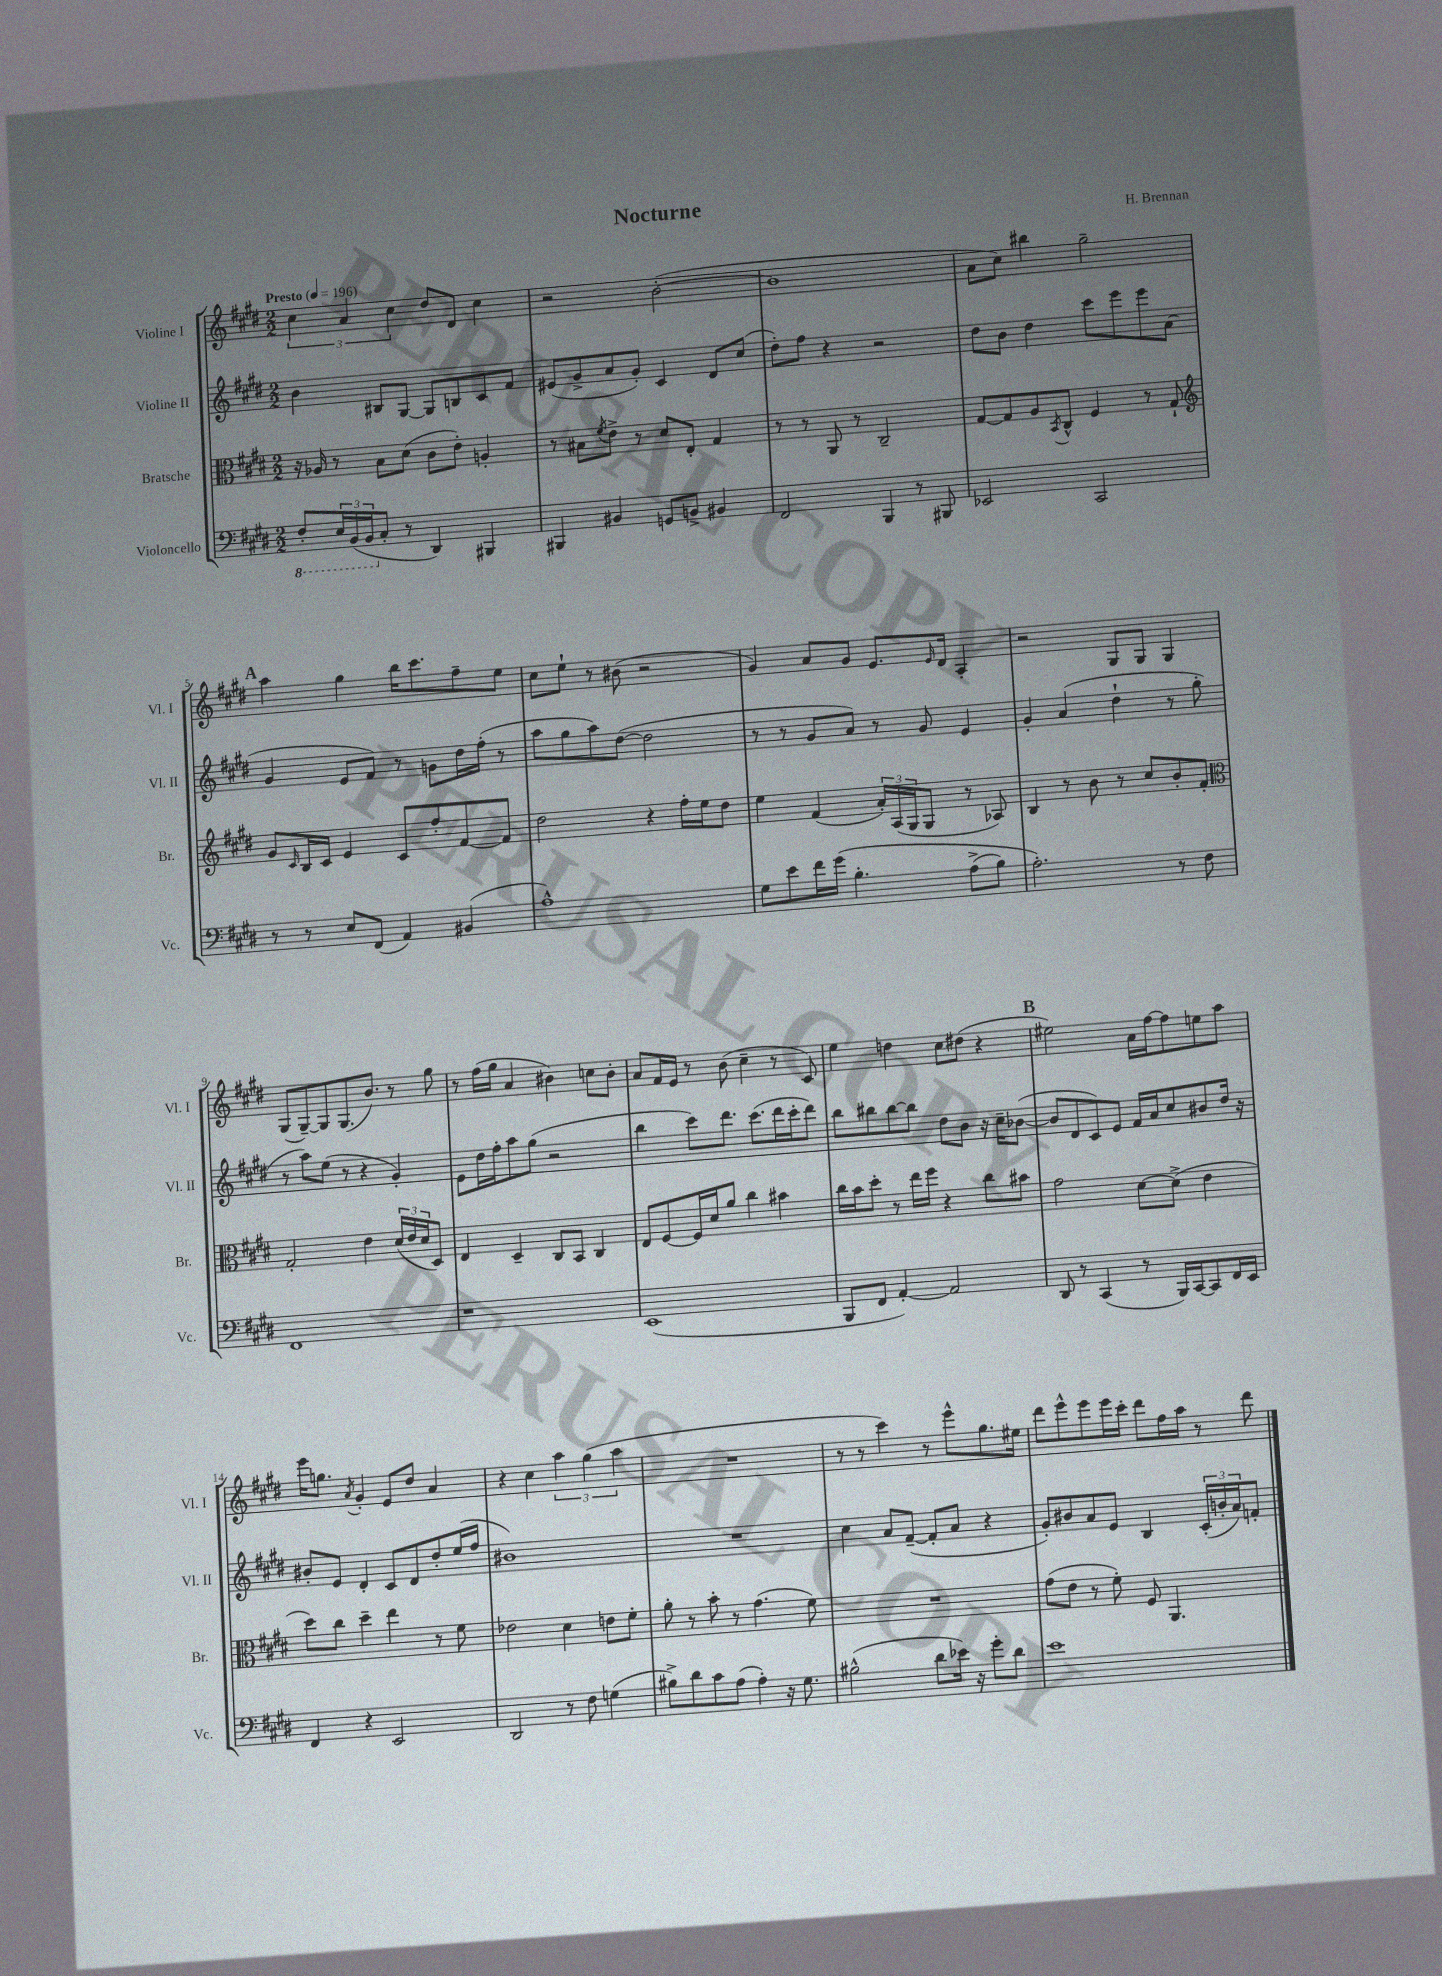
\header { title = "Nocturne" composer = "H. Brennan" }
<<
\new StaffGroup <<
\new Staff = "s0" \with { instrumentName = "Violine I" shortInstrumentName = "Vl. I" } {
    \clef treble \key e \major \numericTimeSignature \time 2/2 \tempo "Presto" 4 = 196
    \tuplet 3/2 { cis''4 a'4 cis''4 } dis''8 dis'8 cis''4 |
    r2 b'2~-.( |
    b'1 |
    a'8 cis''8) bis''4 gis''2-- |
    \mark \markup { \bold "A" } a''4 gis''4 b''16 cis'''8. fis''8-- e''8 |
    cis''8 e''8-! r8 bis'8( r2 |
    gis'4) a'8 gis'8 e'8. \grace { e'16 } dis'16 a4-. |
    r2 gis8 gis8 gis4 |
    gis8( gis8~--) gis8 gis8.( b'8.) r8 gis''8 |
    r8 fis''16( gis''16 a'4 bis'4) c''8 bis'8-. |
    a'8 fis'16 e'16 r8 b'8( cis''4-- r8 cis'8) |
    e''4 d''4 cis''8 dis''8( r4 |
    \mark \markup { \bold "B" } eis''2) a'16 fis''16~ fis''8 e''8 a''8 |
    e'''16 g''8. \acciaccatura { a'8 } gis'4-. e'8 dis''8 a'4 |
    r4 cis''4 \tuplet 3/2 { a''4 gis''4( a''4 } |
    R1 |
    r8 r8 cis'''4) r8 e'''8-^ gis''8. eis''16 |
    dis'''8 e'''8-^ e'''8 e'''16 cis'''16-. dis'''8 fis''16 a''16 r8 dis'''8 \bar "|." |
}
\new Staff = "s1" \with { instrumentName = "Violine II" shortInstrumentName = "Vl. II" } {
    \clef treble \key e \major \numericTimeSignature \time 2/2
    b'4 bis8 gis8~ gis8 b8 cis'8 fis'8 |
    eis'8( gis'8-> a'8 gis'8-.) cis'4 dis'8 cis''8( |
    dis''8-.) fis''8 r4 r2 |
    dis''8 b'8 dis''4 cis'''8 e'''8 e'''8 a'8( |
    \mark \markup { \bold "A" } gis'4 e'8 fis'8) r8 g'8 dis''16 fis''16-.( r8 |
    a''8 gis''8 a''8) dis''8~( dis''2 |
    r8 r8 gis'8 a'8) r8 gis'8 e'4 |
    gis'4-. a'4( dis''4-! r8 gis''8-. |
    r8 a''8) e''8( r8 r4 gis'4-.) |
    e'8 dis''16 fis''16-. a''8 gis''8( r2 |
    b''4 cis'''8) dis'''8. cis'''8.( dis'''16 cis'''16-. dis'''8) |
    b''8 bis''8 bis''8~ bis''8 dis''8 b'8 r16 cis''16-- bes'8~( |
    \mark \markup { \bold "B" } bes'8 dis'8 cis'8) e'8 fis'16 a'16 cis''8 bis'8 dis''16 r16 |
    bis'8-. e'8 dis'4-. cis'8 dis'8 dis''8-. e''16( fis''16 |
    bis'1) |
    R1 |
    cis''4 a'8 fis'8~--( fis'8-. a'8 r4 |
    gis'8-.) bis'8 a'8 e'8 b4 \tuplet 3/2 { cis'16-.( b'16-. a'16) } f'8-. \bar "|." |
}
\new Staff = "s2" \with { instrumentName = "Bratsche" shortInstrumentName = "Br." } {
    \clef alto \key e \major \numericTimeSignature \time 2/2
    r16 aes16 r8 b8 dis'8( cis'8 e'8-.) a4-. |
    r8 bis8 \acciaccatura { fis'8 } e'8-> r8 dis'8 e8-. gis4 |
    r8 r8 a,8 r8 cis2-- |
    gis8~ gis8 a8 \acciaccatura { b,8 } cis8-^ fis4 r8 gis8-! |
    \mark \markup { \bold "A" } \clef treble gis'8 \grace { cis'16 } b16 cis'16 e'4 cis'8 fis''8-. fis'8~ fis'8 |
    dis''2 r4 fis''16-. e''16 dis''8 |
    e''4 fis'4( \tuplet 3/2 { a'16-.) a16( gis16 } gis8 r8 aes8) |
    b4 r8 b'8 r8 cis''8 b'8-. fis'8-. |
    \clef alto gis2-. e'4 \tuplet 3/2 { dis'16( e'16 dis'16 } dis8) |
    e4 dis4-- cis8 b,8 cis4 |
    e8 fis8~ fis16 dis'16 a'8 cis''4 bis'4 |
    cis''16 b'16 dis''8-. r8 e''16 fis''16 r4 cis''8 bis'8 |
    \mark \markup { \bold "B" } gis'2 dis'8~ dis'8->( e'4 |
    dis''8) cis''8 dis''4-- e''4 r8 fis'8 |
    ees'2 dis'4 e'8 fis'8-. |
    a'8-. r8 b'8-. r8 gis'4.( fis'8) |
    R1 |
    gis'8( e'8 r8 fis'8-.) fis8 a,4. \bar "|." |
}
\new Staff = "s3" \with { instrumentName = "Violoncello" shortInstrumentName = "Vc." } {
    \clef bass \key e \major \numericTimeSignature \time 2/2
    \ottava #-1 fis,8-. \tuplet 3/2 { e,16 b,,16( b,,16 \ottava #0 } cis8-. r8 dis,4) bis,,4 |
    bis,,4 bis,4 g,8 b,8-> bis,4 |
    fis,2 b,,4 r8 bis,,8 |
    ees,2 cis,2 |
    \mark \markup { \bold "A" } r8 r8 e8 fis,8( a,4) bis,4( |
    a1-^) |
    gis8 e'8 fis'16 gis'16\( b4.-. a8->( b8) |
    a2.-.\) r8 fis8 |
    fis,1 |
    r1 |
    e,1( |
    b,,8 fis,8 a,4~-.) a,2 |
    \mark \markup { \bold "B" } dis,8 r8 cis,4( r8 b,,16) cis,16~ cis,8 fis,16 e,16 |
    fis,4 r4 e,2 |
    dis,2 r8 fis8 g4( |
    bis8->) dis'8 cis'8 a8( a4-.) r16 gis8. |
    bis2-^( dis'8 ees'16) r16 gis'8-. dis'8 |
    e'1 \bar "|." |
}
>>
>>
